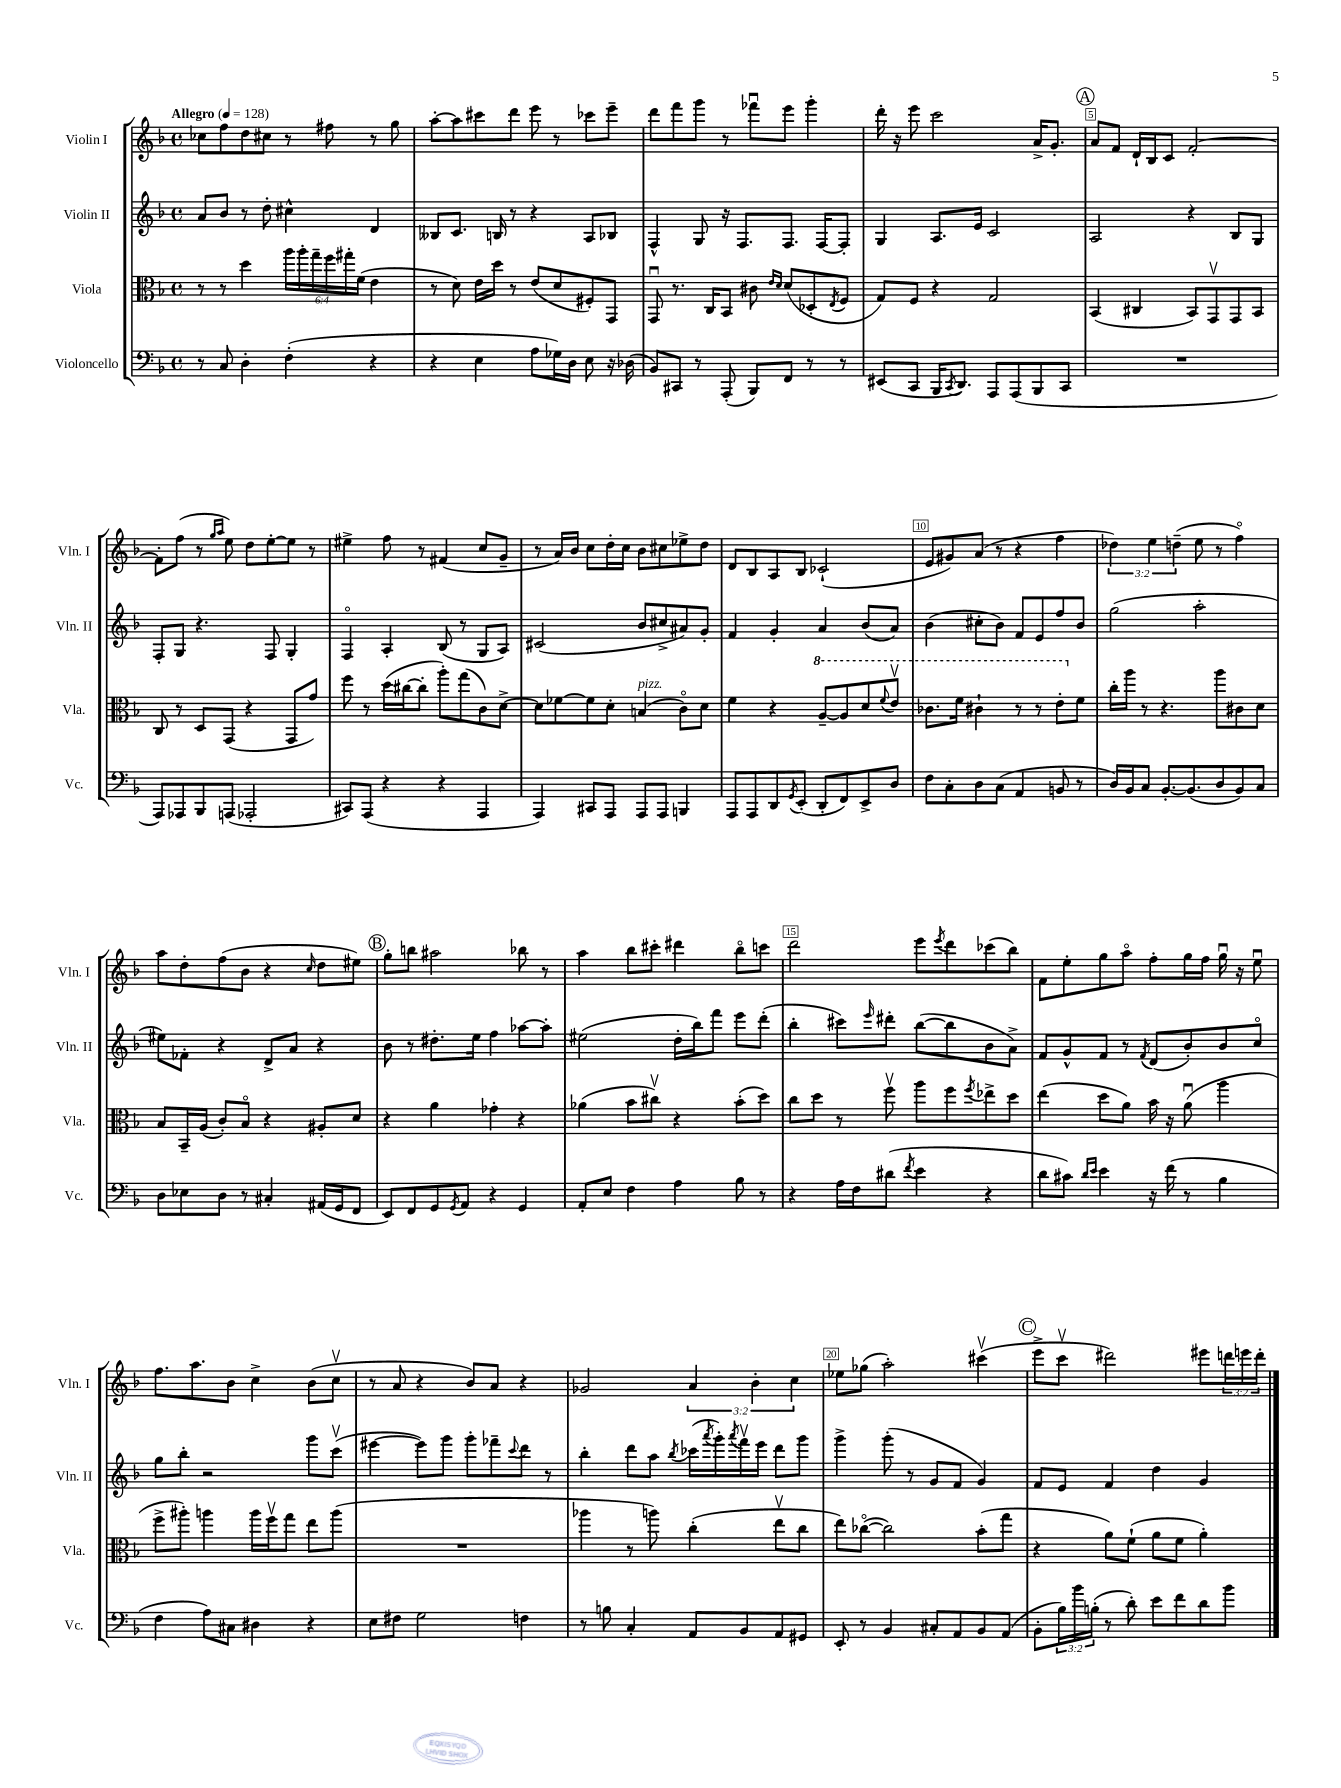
<<
\new StaffGroup <<
\new Staff = "s0" \with { instrumentName = "Violin I" shortInstrumentName = "Vln. I" } {
    \clef treble \key f \major \defaultTimeSignature \time 4/4 \override Staff.TupletNumber.text = #tuplet-number::calc-fraction-text \tempo "Allegro" 4 = 128
    ces''8 f''8 d''8 cis''8 r8 fis''8 r8 g''8 |
    a''8~-. a''8 cis'''8 d'''8 e'''8 r8 ces'''8 e'''8-- |
    d'''8 f'''8 g'''8 r8 fes'''8\downbow e'''8 g'''4-. |
    d'''16-. r16 e'''8 c'''2 a'16-> g'8.-. |
    \mark \markup { \circle "A" } a'8 f'8 d'16-! bes16 c'8 f'2~-. |
    f'8-. f''8( r8 \grace { g''16 a''16 } e''8) d''8 e''8~-. e''8 r8 |
    eis''4-> f''8 r8 fis'4( c''8 g'8-- |
    r8 a'16) bes'16 c''8 d''16-. c''16 bes'8 cis''8 ees''8-> d''8 |
    d'8 bes8 a8 bes8 ces'2-!( |
    e'8 gis'8) a'8( r8 r4 f''4 |
    \tuplet 3/2 { des''4) e''4 d''4--( } e''8 r8 f''4\flageolet) |
    a''8 d''8-. f''8( bes'8 r4 \grace { c''16 } d''8 eis''8) |
    \mark \markup { \circle "B" } g''8-. b''8 ais''2 bes''8 r8 |
    a''4 bes''8 cis'''8-. dis'''4 bes''8\flageolet c'''8 |
    d'''2 e'''8 \acciaccatura { e'''8 } d'''8 ces'''8( bes''8) |
    f'8 e''8-. g''8 a''8\flageolet f''8-. g''16 f''16 g''16\downbow r16 e''8\downbow |
    f''8. a''8. bes'8 c''4-> bes'8( c''8\upbow |
    r8 a'8 r4 bes'8) a'8 r4 |
    ges'2 \tuplet 3/2 { a'4 bes'4-. c''4 } |
    ees''8 ges''8( a''2-.) cis'''4\upbow( |
    \mark \markup { \circle "C" } e'''8-> c'''8\upbow dis'''2) eis'''8 \tuplet 3/2 { d'''16 e'''16 d'''16-. } \bar "|." |
}
\new Staff = "s1" \with { instrumentName = "Violin II" shortInstrumentName = "Vln. II" } {
    \clef treble \key f \major \defaultTimeSignature \time 4/4
    a'8 bes'8 r8 d''8-. cis''4-^ d'4 |
    beses8 c'8. b16 r8 r4 a8 bes8 |
    f4-^ g8 r16 f8. f8. f16~ f8-. |
    g4 a8. e'16 c'2 |
    \mark \markup { \circle "A" } a2 r4 bes8 g8 |
    f8-. g8 r4. f8 g4-. |
    f4\flageolet a4-. bes8( r8 g8 a8) |
    cis'2( bes'8 cis''8-> ais'8) g'8-. |
    f'4 g'4-. a'4 bes'8( a'8) |
    bes'4( cis''8-. bes'8) f'8 e'8 f''8 bes'8 |
    g''2( a''2-. |
    eis''8) fes'8-. r4 d'8-> a'8 r4 |
    \mark \markup { \circle "B" } bes'8 r8 dis''8.-. e''16 f''4 aes''8~ aes''8-. |
    eis''2( d''16-. bes''16) f'''8 e'''8 d'''8-.( |
    bes''4-. cis'''8) \grace { e'''16 } dis'''8-. bes''8~( bes''8 bes'8 a'8->) |
    f'8 g'8-^ f'8 r8 \acciaccatura { f'8 } d'8( bes'8-.) bes'8 c''8\flageolet |
    g''8 bes''8-. r2 g'''8 c'''8\upbow( |
    eis'''4~ eis'''8) g'''8 g'''8-. fes'''8-- \appoggiatura { c'''8 } d'''8 r8 |
    bes''4-. d'''8 a''8 \acciaccatura { bes''8 } ces'''16( \acciaccatura { a'''8 } g'''16-.) \acciaccatura { a'''8 } f'''16\upbow e'''16 d'''8 g'''8 |
    g'''4-> g'''8-.( r8 g'8 f'8 g'4) |
    \mark \markup { \circle "C" } f'8 e'8 f'4 d''4 g'4 \bar "|." |
}
\new Staff = "s2" \with { instrumentName = "Viola" shortInstrumentName = "Vla." } {
    \clef alto \key f \major \defaultTimeSignature \time 4/4 \override Staff.TupletNumber.text = #tuplet-number::calc-fraction-text
    r8 r8 d''4 \tuplet 6/4 { a''16 a''16-. g''16-- f''16 gis''16-. f'16( } e'4 |
    r8 d'8) e'16 d''16 r8 e'8( d'8 fis8-.) g,8 |
    g,8\downbow r8. c16 bes,8 cis'8 \grace { e'16 d'16 } d'8( des8-. \acciaccatura { e8 } f8 |
    g8) f8 r4 g2 |
    \mark \markup { \circle "A" } bes,4( cis4 bes,8) g,8\upbow g,8 bes,8 |
    c8 r8 d8 g,8( r4 g,8 g'8) |
    f''8 r8 d''16( cis''16~ cis''8-. a''8-.) g''8( c'8) d'8~-> |
    d'8 fes'8~ fes'8 d'8-. b4^\markup { \italic "pizz." }( c'8\flageolet) d'8 |
    f'4 r4 \ottava #1 a'8~-- a'8 d''8 \appoggiatura { f''8 } e''8\upbow |
    ces''8. f''16 cis''4-! r8 r8 e''8-. \ottava #0 f'8 |
    c''16-. a''16 r8 r4. a''8 cis'8 d'8 |
    bes8 bes,16-- a16( c'8-.) bes8\flageolet r4 ais8-. d'8 |
    \mark \markup { \circle "B" } r4 a'4 ges'4-. r4 |
    aes'4( bes'8 cis''8\upbow) r4 bes'8-.( d''8) |
    c''8 d''8 r8 f''8\upbow a''8 f''8 \acciaccatura { f''8 } ees''8-> d''8 |
    e''4( d''8 a'8) bes'16 r16 a'8\downbow( a''4 |
    f''8-> ais''8-.) a''4 a''16 f''16\upbow g''8 e''8 a''8( |
    R1 |
    aes''4 r8 a''8) c''4-.( e''8\upbow c''8 |
    e''8) ces''8~\flageolet( ces''2) bes'8-.( g''8 |
    \mark \markup { \circle "C" } r4 a'8) f'8-!( a'8 f'8 a'4-.) \bar "|." |
}
\new Staff = "s3" \with { instrumentName = "Violoncello" shortInstrumentName = "Vc." } {
    \clef bass \key f \major \defaultTimeSignature \time 4/4 \override Staff.TupletNumber.text = #tuplet-number::calc-fraction-text
    r8 c8 d4-. f4-.( r4 |
    r4 e4 a8 ges16) d16 e8 r16 des16( |
    bes,8) cis,8 r8 a,,8-.( bes,,8) f,8 r8 r8 |
    eis,8( c,8 bes,,16 \acciaccatura { c,8 } d,8.) a,,8 a,,8( bes,,8 c,8 |
    \mark \markup { \circle "A" } R1 |
    a,,8) aes,,8 bes,,8 a,,8( aes,,2-. |
    cis,8) a,,8( r4 r4 a,,4 |
    a,,4) cis,8 a,,8 a,,8 a,,8 b,,4 |
    a,,8 a,,8 d,8 \acciaccatura { g,8 } e,8-.( d,8-. f,8) e,8-> d8 |
    f8 c8-. d8 c8( a,4 b,8 r8 |
    d16) bes,16 c8 bes,8.~-. bes,8.( d8 bes,8) c8 |
    d8 ees8 d8 r8 cis4-. ais,16( g,16 f,8 |
    \mark \markup { \circle "B" } e,8) f,8 g,8 \acciaccatura { g,8 } a,8 r4 g,4 |
    a,8-. e8 f4 a4 bes8 r8 |
    r4 a16 f16 dis'8( \acciaccatura { f'8 } e'4 r4 |
    d'8 cis'8) \grace { d'16 e'16 } e'4 r16 f'16( r8 bes4 |
    f4 a8) cis8 dis4 r4 |
    e8 fis8 g2 f4 |
    r8 b8 c4-. a,8 bes,8 a,8 gis,8 |
    e,8-. r8 bes,4 cis8-. a,8 bes,8 a,8( |
    \mark \markup { \circle "C" } bes,8-. \tuplet 3/2 { bes16) bes'16 b16-.( } r8 d'8-.) e'8 f'8 d'8 bes'8 \bar "|." |
}
>>
>>
\layout { \context { \Score \override BarNumber.break-visibility = ##(#f #t #t) barNumberVisibility = #(every-nth-bar-number-visible 5) \override BarNumber.stencil = #(make-stencil-boxer 0.1 0.3 ly:text-interface::print) } }
